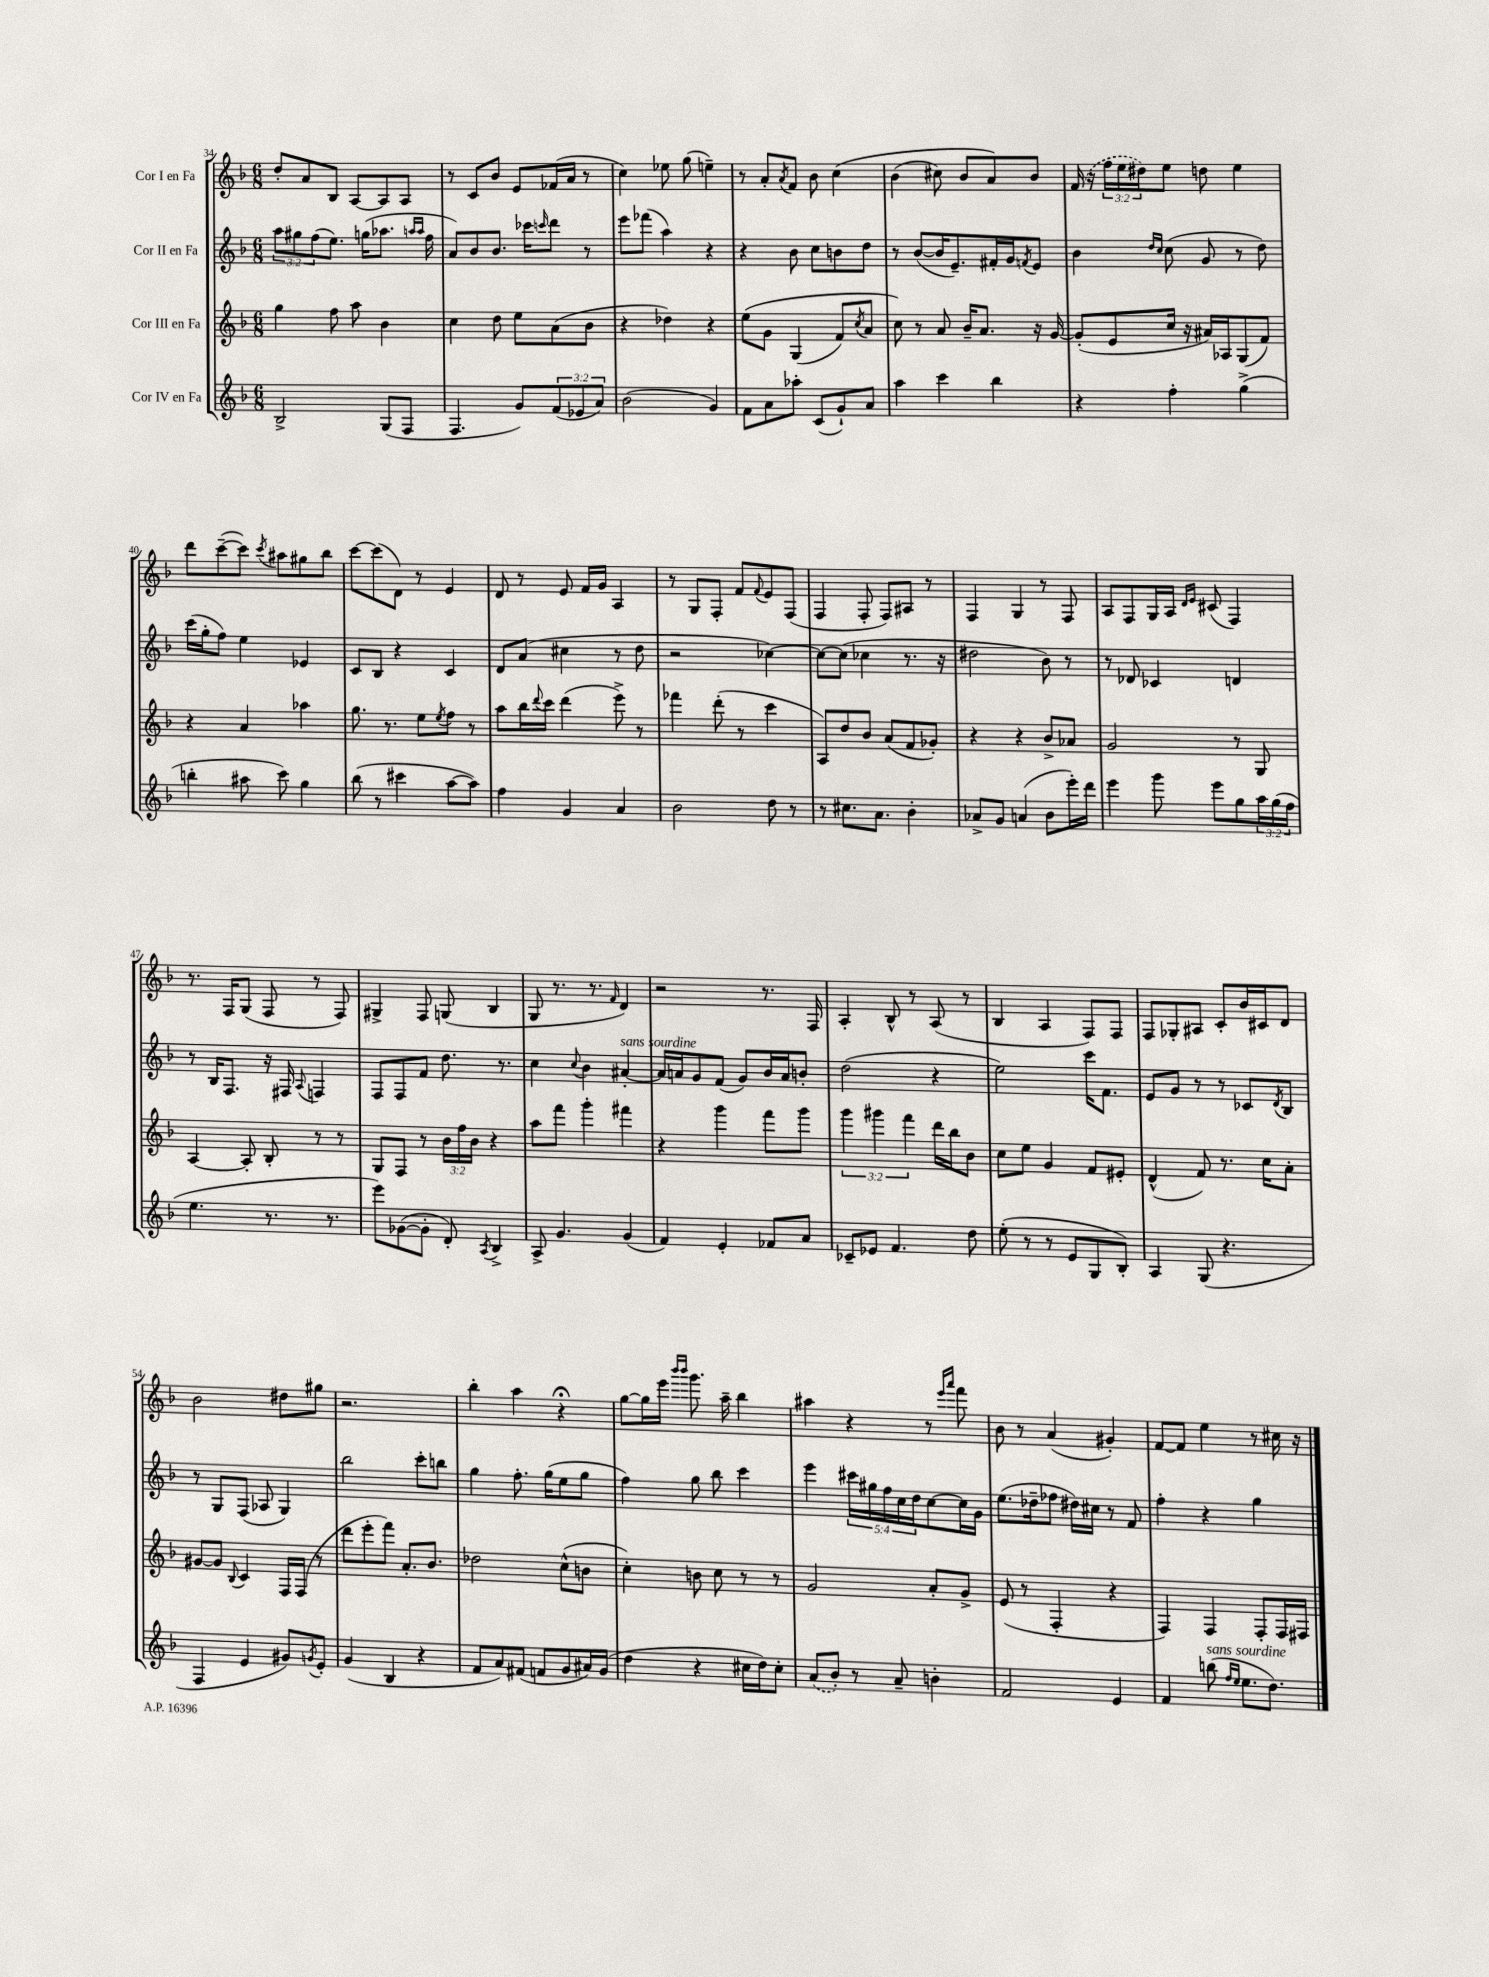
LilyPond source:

<<
\new StaffGroup <<
\new Staff = "s0" \with { instrumentName = "Cor I en Fa" } {
    \clef treble \key f \major \numericTimeSignature \time 6/8 \override Staff.TupletNumber.text = #tuplet-number::calc-fraction-text
    d''8-. a'8 bes8 a8~ a8 a8 |
    r8 c'8 bes'8 e'8 fes'16( a'16 r8 |
    c''4) ees''8 g''8( e''4--) |
    r8 a'8-. \acciaccatura { a'8 } f'8 bes'8 c''4\( |
    bes'4( cis''8) bes'8 a'8\) bes'8 |
    \once \slurDashed f'16( r16 \tuplet 3/2 { f''16 e''16 dis''16) } e''8 d''8 e''4 |
    d'''8 c'''8~--( c'''8) \acciaccatura { c'''8 } ais''8 gis''8 bes''8 |
    c'''8~ c'''8( d'8) r8 e'4 |
    d'8 r8 e'8 f'16 g'16 a4 |
    r8 g8 f8-. f'8 \appoggiatura { f'8 } e'8 f8( |
    f4 f8-. f8) ais8 r8 |
    f4 g4 r8 f8 |
    a8 f8 g16 a16 \grace { d'16 e'16 } cis'8( f4) |
    r8. f16 g8( f8 r8 f8) |
    gis4-> f8 g8( bes4 |
    g8 r8. r8. \grace { f'16 } d'4) |
    r2 r8. f16 |
    a4-. bes8-^ r8 a8( r8 |
    bes4 a4 f8) f8 |
    f8 ges8-. ais8 c'8-. bes'16 cis'16 d'8 |
    bes'2 dis''8 gis''8 |
    r2. |
    bes''4-. a''4 r4\fermata |
    g''8~ g''16 e'''16 \grace { bes'''16 bes'''16 } g'''8. a''16-- bes''4 |
    ais''4 r4 r8 \grace { e'''16 a'''16 } f'''8 |
    bes'8 r8 a'4( gis'4-.) |
    f'8~ f'8 e''4 r8 cis''16 r16 \bar "|." |
}
\new Staff = "s1" \with { instrumentName = "Cor II en Fa" } {
    \clef treble \key f \major \numericTimeSignature \time 6/8 \override Staff.TupletNumber.text = #tuplet-number::calc-fraction-text
    \tuplet 3/2 { a''8 gis''8 f''8( } e''8.) g''16( aes''8. \grace { a''16 a''16 } f''16 |
    a'8) bes'8 bes'8. ces'''16 \grace { c'''16 } d'''8 r8 |
    e'''8 fes'''8( a''4) r4 |
    r4 bes'8 c''8 b'8 d''8 |
    r8 bes'8~( bes'16 e'8.--) fis'16-. g'16 \acciaccatura { f'8 } e'8 |
    bes'4 \grace { d''16 c''16 } c''8( g'8 r8 d''8) |
    c'''16( g''16-. f''8) e''4 ees'4 |
    c'8 bes8 r4 c'4 |
    d'8 a'8( cis''4 r8 d''8 |
    r2 ces''4~) |
    ces''8~ ces''8( ces''4 r8. r16 |
    dis''2 bes'8) r8 |
    r8 des'8 ces'4 d'4 |
    r8 bes16 f8. r16 fis16 \appoggiatura { a8 } f4 |
    f8 f8 f'8 d''8. r8. |
    c''4 \appoggiatura { c''8 } bes'4 ais'4~-.^\markup { \italic "sans sourdine" } |
    ais'16 a'16 g'8 f'8( g'8) bes'16 a'16 b'8-. |
    d''2( r4 |
    e''2) c'''16 f'8. |
    e'8 g'8 r8 r8 ces'8 \acciaccatura { d'8 } bes8 |
    r8 g8 f8( aes8 g4) |
    bes''2 c'''8-. b''8 |
    g''4 f''8.-. g''16( e''8 g''8 |
    f''4) g''8 bes''8 c'''4 |
    e'''4 \tuplet 5/4 { cis'''16 gis''16 f''16 c''16 d''16 } c''8~ c''16 g'16 |
    e''8.( des''16-- fes''8 dis''16) cis''16 r8 f'8 |
    f''4-. r4 g''4 \bar "|." |
}
\new Staff = "s2" \with { instrumentName = "Cor III en Fa" } {
    \clef treble \key f \major \numericTimeSignature \time 6/8 \override Staff.TupletNumber.text = #tuplet-number::calc-fraction-text
    g''4 f''8 a''8 bes'4 |
    c''4 d''8 e''8 a'8( bes'8 |
    r4 des''4) r4 |
    e''8\( g'8 g4( f'8) \acciaccatura { c''8 } a'8 |
    c''8\) r8 a'8 bes'16-- a'8. r16 g'16~ |
    g'8-.( e'8 c''16 r16 ais'16) aes16 g8( f'8) |
    r4 a'4 aes''4 |
    g''8. r8. e''8 \acciaccatura { e''8 } f''8 r8 |
    a''8 bes''16 \appoggiatura { d'''8 } c'''16 d'''4( e'''8->) r8 |
    fes'''4 d'''8-.( r8 c'''4 |
    a8) d''8 bes'8 a'8( f'8 ges'8-.) |
    r4 r4 bes'8-> aes'8 |
    g'2 r8 g8 |
    a4~ a8-. bes8-. r8 r8 |
    g8 f8 r8 \tuplet 3/2 { bes'16 f''16 bes'16 } r4 |
    a''8 f'''8 g'''4-. fis'''4 |
    r4 g'''4 f'''8 g'''8 |
    \tuplet 3/2 { g'''4 gis'''4 f'''4 } d'''16 bes''16 bes'8 |
    c''8 e''8 g'4 f'8 eis'8-. |
    d'4-^( f'8) r8. c''16 a'8-. |
    gis'8~ gis'8 \appoggiatura { bes8 } c'4 f16 f16( r8 |
    d'''8 e'''8-. f'''8) a'8.-. bes'8. |
    des''2 c''8-^( b'8 |
    c''4-.) b'8 c''8 r8 r8 |
    g'2 a'8-. g'8-> |
    e'8( r8 f4-. r4 |
    f4) f4 f8-. f16 fis16 \bar "|." |
}
\new Staff = "s3" \with { instrumentName = "Cor IV en Fa" } {
    \clef treble \key f \major \numericTimeSignature \time 6/8 \override Staff.TupletNumber.text = #tuplet-number::calc-fraction-text
    bes2-> g8( f8 |
    f4. g'8) \tuplet 3/2 { f'8( ees'8 a'8) } |
    bes'2( g'4) |
    f'8 a'8 aes''8-. c'8( g'8-!) a'8 |
    a''4 c'''4 bes''4 |
    r4 f''4-. g''4->( |
    b''4-. ais''8 c'''8) g''4 |
    bes''8( r8 cis'''4 a''8~ a''8) |
    f''4 g'4 a'4 |
    bes'2 d''8 r8 |
    r8 cis''8. a'8. bes'4-. |
    aes'8-> g'8 a'4( bes'8 e'''16-.) d'''16 |
    e'''4 g'''8 e'''8 g''8 \tuplet 3/2 { a''16 g''16( f''16 } |
    e''4. r8. r8. |
    e'''8) ges'8~( ges'8-. d'8-.) \acciaccatura { a8 } bes4-> |
    a8-> g'4. g'4( |
    f'4) e'4-. fes'8 a'8 |
    ces'8-- ees'8 f'4. d''8 |
    e''8-.( r8 r8 e'8 g8 bes8-.) |
    a4 g8( r4. |
    f4 e'4 gis'8) \acciaccatura { g'8 } e'8-. |
    g'4( bes4 r4 |
    f'8 a'8) fis'8( f'8 g'8 ais'16) g'16( |
    d''4 r4 cis''16 d''16) cis''8-. |
    \once \slurDashed a'8( bes'8-.) r8 a'8-- b'4-. |
    f'2 e'4 |
    f'4 b''8^\markup { \italic "sans sourdine" }( \grace { f''16 e''16 } e''8. d''8.) \bar "|." |
}
>>
>>
\layout { \context { \Score currentBarNumber = #34 } }
